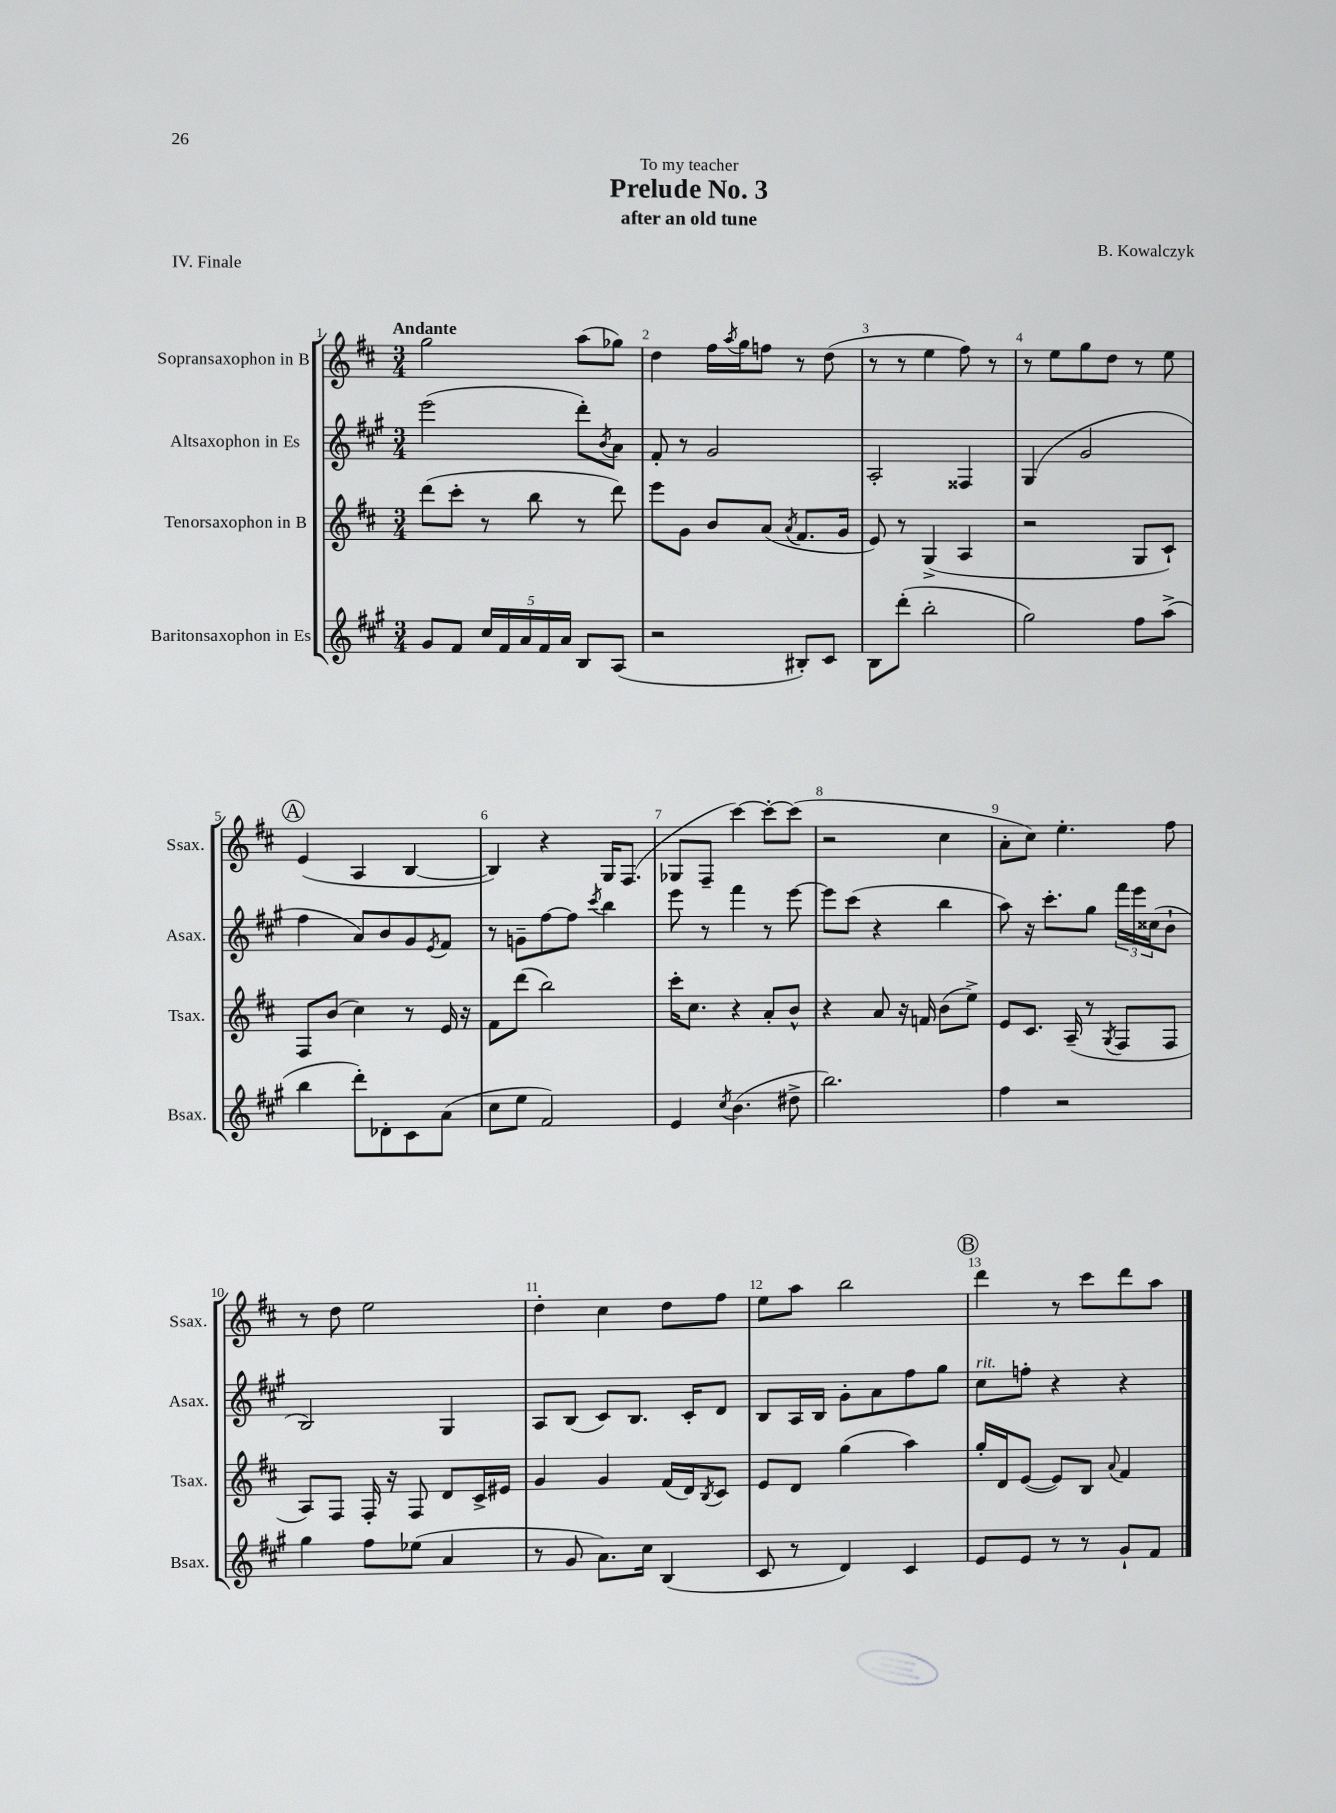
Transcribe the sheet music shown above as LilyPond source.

\header { title = "Prelude No. 3" composer = "B. Kowalczyk" subtitle = "after an old tune" dedication = "To my teacher" piece = "IV. Finale" }
<<
\new StaffGroup <<
\new Staff = "s0" \with { instrumentName = "Sopransaxophon in B" shortInstrumentName = "Ssax." } {
    \clef treble \key d \major \numericTimeSignature \time 3/4 \tempo "Andante"
    g''2 a''8( ges''8) |
    d''4 fis''16 \acciaccatura { a''8 } g''16 f''8 r8 d''8( |
    r8 r8 e''4 fis''8) r8 |
    r8 e''8 g''8 d''8 r8 e''8 |
    \mark \markup { \circle "A" } e'4( a4 b4~ |
    b4) r4 g16 fis8.( |
    ges8 fis8-- cis'''4~) cis'''8~-. cis'''8( |
    r2 cis''4 |
    a'8-. cis''8) e''4.-. fis''8 |
    r8 d''8 e''2 |
    d''4-. cis''4 d''8 fis''8 |
    e''8 a''8 b''2 |
    \mark \markup { \circle "B" } d'''4 r8 cis'''8 d'''8 a''8 \bar "|." |
}
\new Staff = "s1" \with { instrumentName = "Altsaxophon in Es" shortInstrumentName = "Asax." } {
    \clef treble \key a \major \numericTimeSignature \time 3/4
    e'''2( d'''8-.) \acciaccatura { b'8 } a'8 |
    fis'8-. r8 gis'2 |
    a2-. fisis4 |
    gis4( gis'2 |
    \mark \markup { \circle "A" } fis''4 a'8) b'8 gis'8 \acciaccatura { e'8 } fis'8 |
    r8 g'8-- fis''8~ fis''8 \acciaccatura { cis'''8 } b''4 |
    e'''8 r8 fis'''4 r8 e'''8~ |
    e'''8 cis'''8( r4 b''4 |
    a''8) r16 cis'''8.-. gis''8 \tuplet 3/2 { fis'''16 e'''16 cisis''16( } b'8-! |
    b2) gis4 |
    a8 b8( cis'8) b8. cis'16-. d'8 |
    b8 a16 b16 gis'8-. a'8 fis''8 gis''8 |
    \mark \markup { \circle "B" } cis''8^\markup { \italic "rit." } f''8-. r4 r4 \bar "|." |
}
\new Staff = "s2" \with { instrumentName = "Tenorsaxophon in B" shortInstrumentName = "Tsax." } {
    \clef treble \key d \major \numericTimeSignature \time 3/4
    d'''8( cis'''8-. r8 b''8 r8 d'''8) |
    e'''8 g'8 b'8 a'8( \acciaccatura { a'8 } fis'8. g'16 |
    e'8) r8 g4->( a4 |
    r2 g8 cis'8-!) |
    \mark \markup { \circle "A" } fis8 b'8( cis''4) r8 e'16 r16 |
    fis'8 d'''8( b''2) |
    cis'''16-. cis''8. r4 a'8-. b'8-^ |
    r4 a'8 r16 f'16 b'8( e''8->) |
    e'8 cis'8. a16--( r8 \acciaccatura { g8 } fis8 fis8 |
    a8) fis8 fis16-. r16 fis8 d'8 cis'16-> eis'16 |
    g'4 g'4 fis'16( d'16) \acciaccatura { b8 } cis'8 |
    e'8 d'8 g''4( a''4) |
    \mark \markup { \circle "B" } g''16-. d'16 e'8~( e'8) b8 \appoggiatura { a'8 } fis'4 \bar "|." |
}
\new Staff = "s3" \with { instrumentName = "Baritonsaxophon in Es" shortInstrumentName = "Bsax." } {
    \clef treble \key a \major \numericTimeSignature \time 3/4
    gis'8 fis'8 \tuplet 5/4 { cis''16 fis'16 a'16 fis'16 a'16 } b8 a8( |
    r2 bis8-.) cis'8 |
    b8 d'''8-.( b''2-. |
    gis''2) fis''8 a''8->( |
    \mark \markup { \circle "A" } b''4 d'''8-.) des'8-. cis'8 a'8( |
    cis''8 e''8 fis'2) |
    e'4 \acciaccatura { cis''8 } b'4.( dis''8-> |
    b''2.) |
    fis''4 r2 |
    gis''4 fis''8 ees''8( a'4 |
    r8 gis'8 a'8.) cis''16 b4( |
    cis'8 r8 d'4) cis'4 |
    \mark \markup { \circle "B" } e'8 e'8 r8 r8 gis'8-! fis'8 \bar "|." |
}
>>
>>
\layout { \context { \Score \override BarNumber.break-visibility = ##(#f #t #t) barNumberVisibility = #all-bar-numbers-visible } }
